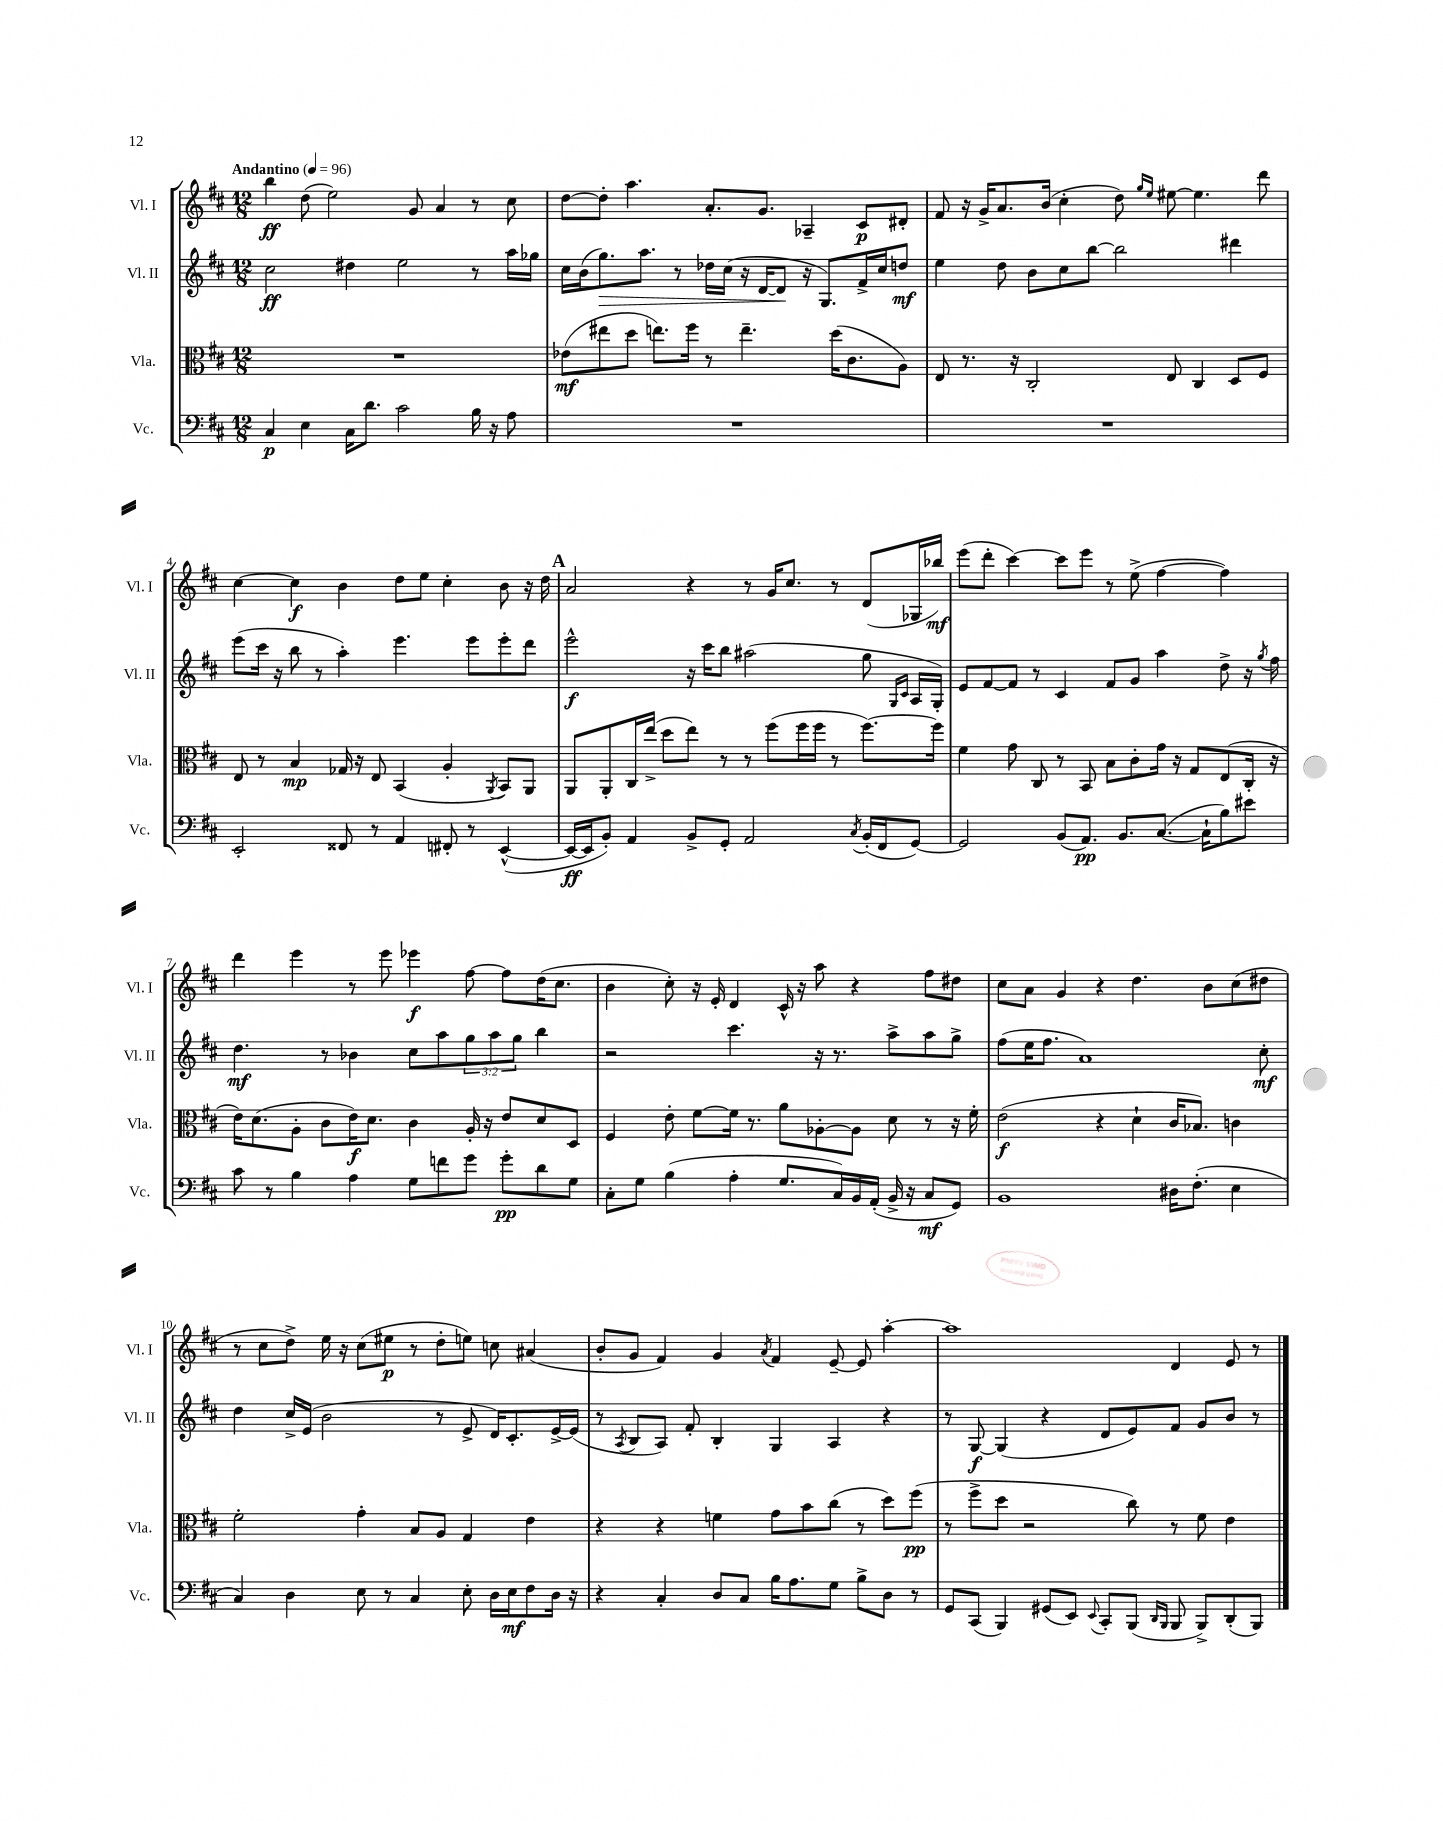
<<
\new StaffGroup <<
\new Staff = "s0" \with { instrumentName = "Vl. I" shortInstrumentName = "Vl. I" } {
    \clef treble \key d \major \numericTimeSignature \time 12/8 \tempo "Andantino" 4 = 96
    b''4\ff d''8( e''2) g'8 a'4 r8 cis''8 |
    d''8~ d''8-. a''4. a'8.-. g'8. aes4-- cis'8\p dis'8-. |
    fis'8 r16 g'16-> a'8. b'16( cis''4-. d''8) \grace { g''16 e''16 } eis''8~ eis''4. d'''8 |
    cis''4~ cis''4\f b'4 d''8 e''8 cis''4-. b'8 r16 d''16 |
    \mark \markup { \bold "A" } a'2 r4 r8 g'16 cis''8. r8 d'8( ges16 bes''16\mf) |
    e'''8( d'''8-. cis'''4~) cis'''8 e'''8 r8 e''8->( fis''4~ fis''4) |
    d'''4 e'''4 r8 e'''8 ees'''4\f fis''8~ fis''8 d''16( cis''8. |
    b'4 cis''8-.) r16 e'16-. d'4 cis'16-^ r16 a''8 r4 fis''8 dis''8 |
    cis''8 a'8 g'4 r4 d''4. b'8 cis''8( dis''8 |
    r8 cis''8 d''8->) e''16 r16 cis''8( eis''8\p r8 d''8-. e''8) c''8 ais'4( |
    b'8-. g'8 fis'4) g'4 \acciaccatura { a'8 } fis'4 e'8~-- e'8 a''4~-. |
    a''1 d'4 e'8 r8 \bar "|." |
}
\new Staff = "s1" \with { instrumentName = "Vl. II" shortInstrumentName = "Vl. II" } {
    \clef treble \key d \major \numericTimeSignature \time 12/8 \override Staff.TupletNumber.text = #tuplet-number::calc-fraction-text
    cis''2\ff dis''4 e''2 r8 a''16 ges''16 |
    cis''16 b'16( g''8.\>) a''8. r8 des''16 cis''16( r16 d'16~ d'8\! r16 g8.) fis'16-> cis''16 d''8\mf |
    e''4 d''8 b'8 cis''8 b''8~ b''2 dis'''4 |
    e'''8( cis'''16 r16 b''8 r8 a''4-.) e'''4. e'''8 e'''8-. d'''8 |
    \mark \markup { \bold "A" } e'''2-^\f r16 cis'''16 b''8 ais''2( g''8 \grace { g16 cis'16 } a16 g16-.) |
    e'8 fis'8~ fis'8 r8 cis'4 fis'8 g'8 a''4 d''8-> r16 \acciaccatura { g''8 } fis''16 |
    d''4.\mf r8 bes'4 cis''8 a''8 \tuplet 3/2 { g''8 a''8 g''8 } b''4 |
    r2 cis'''4. r16 r8. a''8-> a''8 g''8-> |
    fis''8( e''16 fis''8. a'1) cis''8-.\mf |
    d''4 cis''16-> e'16( b'2 r8 e'8-> d'16) cis'8.-. e'16~-> e'16( |
    r8 \acciaccatura { a8 } b8 a8) fis'8-. b4-. g4 a4 r4 |
    r8 g8~\f g4( r4 d'8 e'8) fis'8 g'8 b'8 r8 \bar "|." |
}
\new Staff = "s2" \with { instrumentName = "Vla." shortInstrumentName = "Vla." } {
    \clef alto \key d \major \numericTimeSignature \time 12/8
    R1. |
    ees'8\mf( eis''8 d''8 e''8.) fis''16 r8 e''4.-- d''16( cis'8. a8) |
    e8 r8. r16 cis2-. e8 cis4 d8 fis8 |
    e8 r8 b4\mp ges16 r16 e8 b,4( a4-. \acciaccatura { a,8 } b,8) a,8 |
    \mark \markup { \bold "A" } a,8 a,8-. cis16 e''16->( d''8 e''8) r8 r8 fis''8( fis''16 fis''16 r8 fis''8.~) fis''16 |
    fis'4 g'8 cis8 r8 b,8 b8 cis'8-. g'16 r16 g8 e8( cis16-. r16 |
    e'16) d'8.( a8-. cis'8 e'16\f) d'8. cis'4 a16-. r16 e'8 d'8 d8 |
    fis4 e'8-. fis'8~ fis'16 r8. a'8 aes8~-. aes8 d'8 r8 r16 fis'16-. |
    e'2\f( r4 d'4-! cis'16 bes8.) c'4 |
    fis'2-. g'4-. b8 a8 g4 e'4 |
    r4 r4 f'4 g'8 b'8 cis''8( r8 d''8) fis''8\pp( |
    r8 fis''8-> d''8 r2 cis''8) r8 fis'8 e'4 \bar "|." |
}
\new Staff = "s3" \with { instrumentName = "Vc." shortInstrumentName = "Vc." } {
    \clef bass \key d \major \numericTimeSignature \time 12/8
    cis4\p e4 cis16 d'8. cis'2 b16 r16 a8 |
    R1. |
    R1. |
    e,2-. fisis,8 r8 a,4 fis,8-. r8 e,4~-^( |
    \mark \markup { \bold "A" } e,16~\ff e,16 b,8-.) a,4 b,8-> g,8-. a,2 \acciaccatura { cis8 } b,16-.( fis,16 g,8~) |
    g,2 b,8( a,8.\pp) b,8. cis8.~( cis16-! b8) eis'8 |
    cis'8 r8 b4 a4 g8 f'8 g'8 g'8-.\pp d'8 g8 |
    cis8-. g8 b4( a4-. g8. cis16) b,16 a,16-.( b,16-> r16 cis8\mf g,8) |
    b,1 dis16 fis8.-.( e4 |
    cis4) d4 e8 r8 cis4 e8-. d16 e16\mf fis8 d16 r16 |
    r4 cis4-. d8 cis8 b16 a8. g8 b8-> d8 r8 |
    g,8 cis,8( b,,4) gis,8( e,8) \appoggiatura { e,8 } cis,8-. b,,8( \grace { d,16 b,,16 } b,,8 b,,8->) d,8-.( b,,8) \bar "|." |
}
>>
>>
